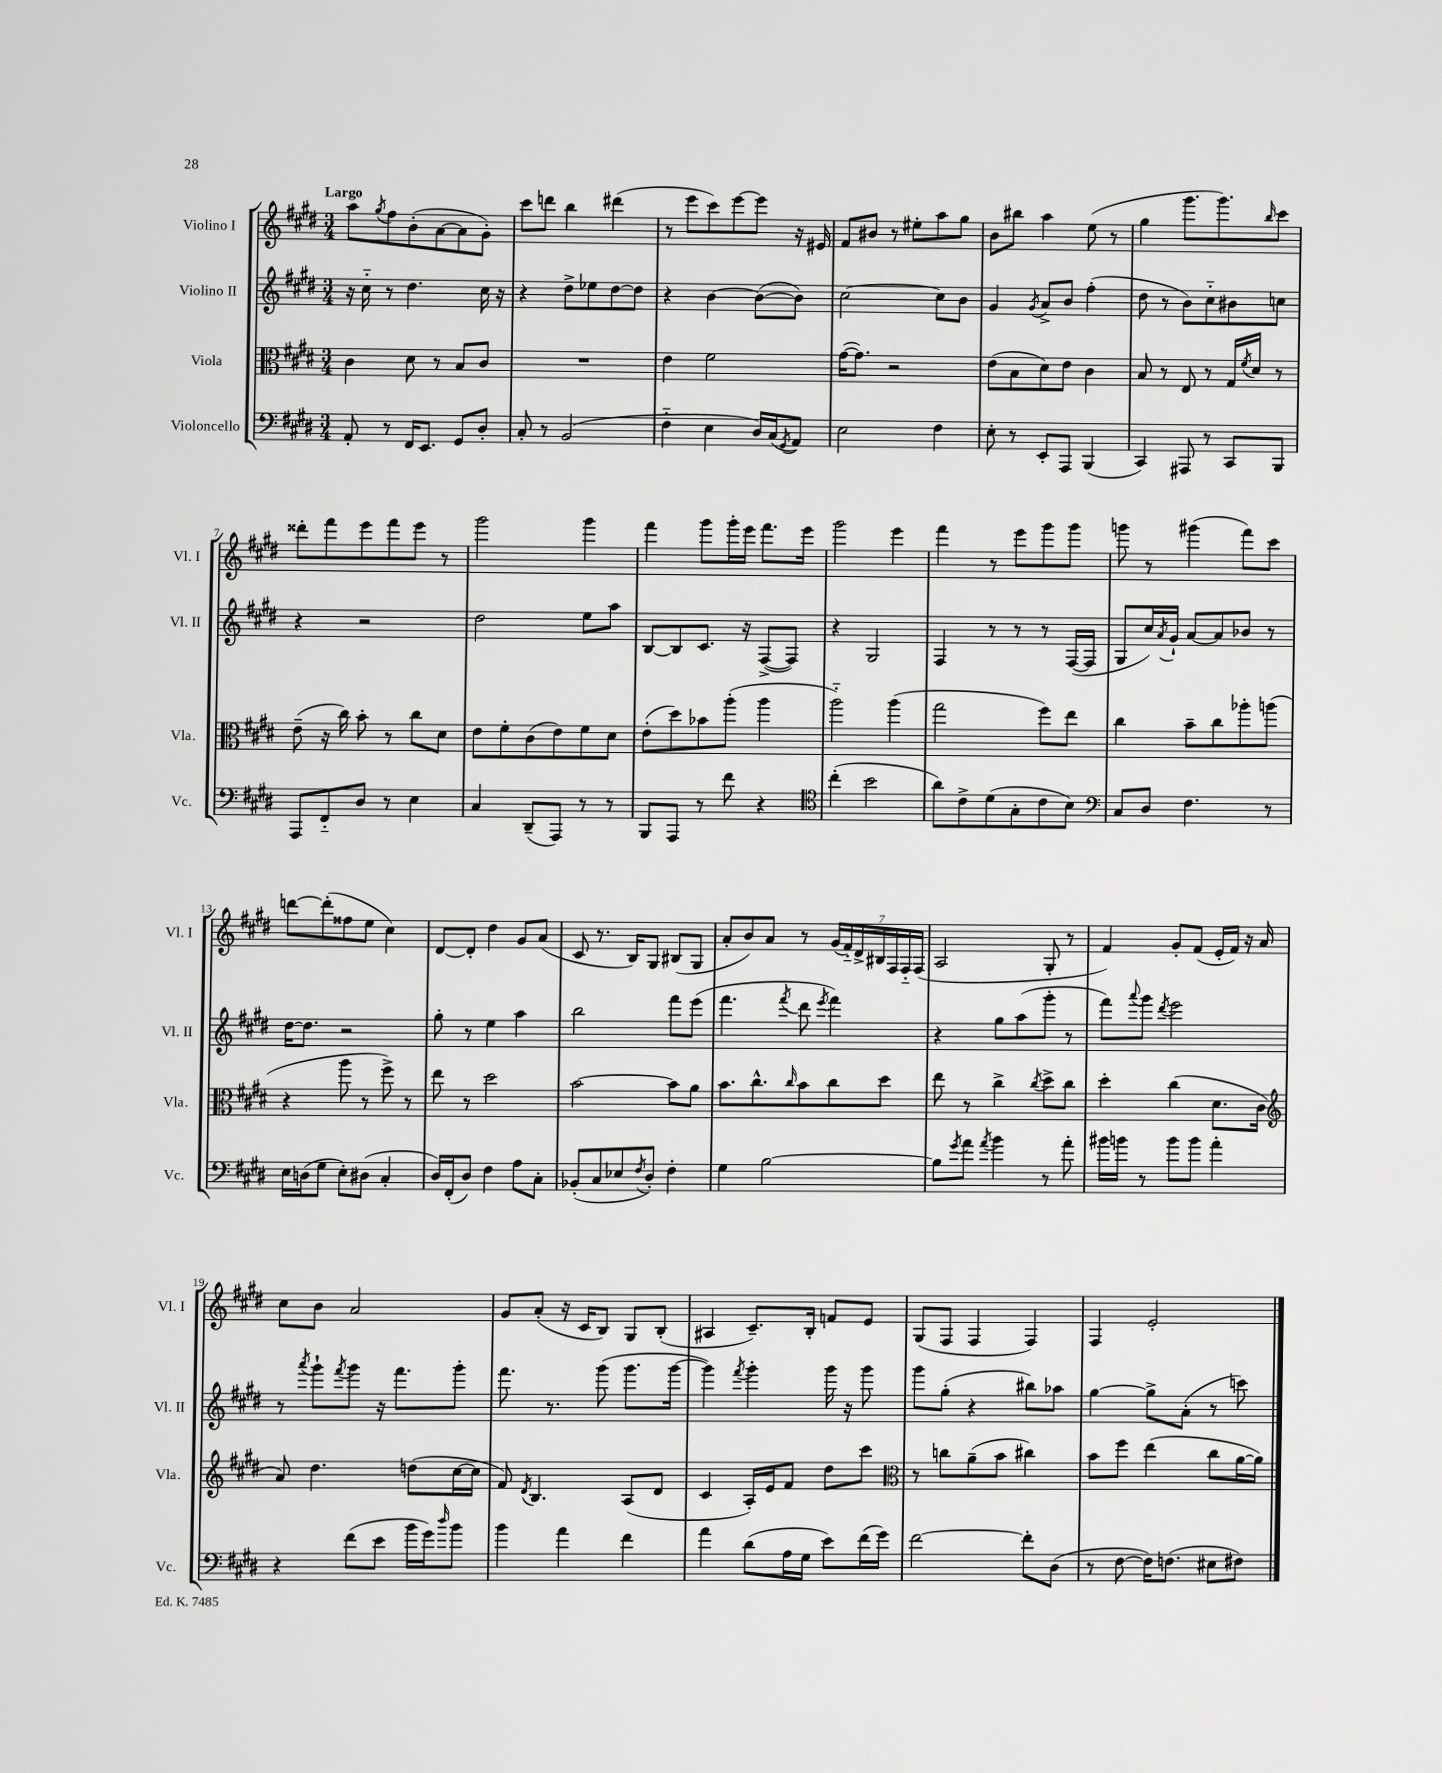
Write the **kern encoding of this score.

**kern	**kern	**kern	**kern
*staff4	*staff3	*staff2	*staff1
*clefF4	*clefC3	*clefG2	*clefG2
*k[f#c#g#d#]	*k[f#c#g#d#]	*k[f#c#g#d#]	*k[f#c#g#d#]
*M3/4	*M3/4	*M3/4	*M3/4
8AA'/	4c#\	16r	8aa\L
.	.	16cc#'~\	.
.	.	.	8qgg#/
8r	.	8r	8ff#\
16FF#/LK	8d#\	4.dd#\	(8b'\
8.EE/J	.	.	.
.	8r	.	[8a\
8GG#/L	8B/L	.	8a\]
8D#'/J	8c#/J	16cc#\	8g#'\J)
.	.	16r	.
=	=	=	=
8C#'/	2.r	4r	8ccc#\L
8r	.	.	8ddd\J
(2BB/	.	8dd#^\L	4bb\
.	.	8ee-\	.
.	.	[8dd#\	(4ddd#\
.	.	8dd#\]J	.
=	=	=	=
4F#'~\	4e\	4r	8r
.	.	.	8eee\L
4E\	2f#\	[4b\	8ccc#\)
.	.	.	[8eee\
16D#/LL)	.	(8b\_L	8eee\]J
(16C#/J	.	.	.
8qGG#/	.	.	.
8AA/J)	.	8b\]J)	16r
.	.	.	16e#/
=	=	=	=
2E\	([16g#\LK	[2cc#\	8f#/L
.	8.g#\]J)	.	.
.	.	.	8b#/J
.	2r	.	8r
.	.	.	8ee#'\L
4F#\	.	8cc#\]L	8aa\
.	.	8b\J	8gg#\J
=	=	=	=
8E'\	(8e\L	4g#/	8b\L
8r	8B\	.	8bb#\J
.	.	8qg#/	.
8EE'/L	8d#\)	8a^/L	4aa\
8AAA/J	8e\J	8b/J	.
(4BBB/	4c#\	(4ff#'\	(8ee\
.	.	.	8r
=	=	=	=
4CC#/)	8B/	8dd#\	4gg#\
.	8r	8r	.
8AAA#/	8E/	8b\L)	8.ggg#\L
8r	8r	8cc#'~\	.
.	.	.	8.ggg#\)
8CC#/L	16G#/LL	8b#\	.
.	8qf#/	.	.
.	16d#/JJ	.	.
.	.	.	16qqbb/
8BBB/J	8r	8cc\J	8ccc#\J
=	=	=	=
8AAA/L	(8e~\	4r	8ddd##'\L
8FF#'~/	16r	.	8fff#\
.	16cc#\)	.	.
8D#/J	8b'\	2r	8eee\
8r	8r	.	8fff#\
4E\	8cc#\L	.	8eee\J
.	8d#\J	.	8r
=	=	=	=
4C#/	8e\L	2dd#\	2ggg#\
.	8f#'\	.	.
(8DD#~/L	(8c#\	.	.
8AAA/J)	8e\)	.	.
8r	8f#\	8ee\L	4ggg#\
8r	8d#\J	8aa\J	.
=	=	=	=
8BBB/L	(8e'\L	[8B/L	4fff#\
8AAA/J	8dd#\)	8B/]	.
8r	8b-\	8.c#/J	8ggg#\L
8f#\	(8aa'\J	.	16ggg#'\L
.	.	16r	16eee\JJ
4r	4aa\	([8F#^/L	8.fff#\L
.	.	8F#/]J)	.
.	.	.	16eee\Jk
=	=	=	=
*clefC4	*	*	*
(4cc#'\	2aa'~\)	4r	2ggg#\
2b\	.	2G#/	.
.	(4aa\	.	4eee\
=	=	=	=
8a\L)	2gg#\	4F#/	4fff#\
8c#^\	.	.	.
(8d#\	.	8r	8r
8G#'\	.	8r	8eee\L
8c#\	8ff#\L)	8r	8ggg#\
8B\J)	8ee\J	([16F#/LL	8ggg#\J
.	.	16F#/]JJ	.
=	=	=	=
*clefF4	*	*	*
8C#/L	4cc#\	8G#/L	8ggg\
8D#/J	.	16cc#/L)	8r
.	.	8qa/	.
.	.	16g#`/JJ	.
4.F#\	8b~\L	[8a/L	(4ggg#\
.	8cc#\	8a/]	.
.	8aa-'\	8b-/J	8fff#\L)
8r	(8aa\J	8r	8ccc#\J
=	=	=	=
16E\LL	4r	[16dd#\LK	[8ddd\L
(16D\J	.	8.dd#\]J	.
8G#\J	.	.	(8ddd'\]
8E'\L)	8aa\	2r	8ff##\
(8D#\J	8r	.	8ee\J
4C#'/	8ff#^\)	.	4cc#\)
.	8r	.	.
=	=	=	=
16D#/LL)	8ee\	8gg#'\	[8d#/L
(16FF#'/J	.	.	.
8D#/J)	8r	8r	8d#'/]J
4F#\	2dd#\	4ee\	4dd#\
8A\L	.	4aa\	8g#/L
8C#'\J	.	.	(8a/J
=	=	=	=
(8BB-'/L	[2b\	2bb\	8c#/
8C#/	.	.	8.r
8E-/	.	.	.
.	.	.	16B/LK)
8qF#/	.	.	.
8D#'/J)	.	.	8G#/J
4F#'\	8b\]L	8fff#\L	(8B#/L
.	8a\J	(8eee\J	8G#/J
=	=	=	=
4G#\	8.b\L	4.fff#\	8a'/L
.	.	.	8b/)
.	8.cc#^^\	.	.
[2B\	.	.	8a/J
.	16qqcc#/	8qfff#/	.
.	8b\	8ddd#\	8r
.	.	8qeee/	.
.	8cc#\	4fff#\)	(28g#/LL
.	.	.	28f#'~/)
.	.	.	28d#^/
.	.	.	28B#/
.	8dd#\J	.	.
.	.	.	28F#/
.	.	.	28F#'~/
.	.	.	(28F#/JJ
=	=	=	=
8B\]L	8ee\	4r	2A/
8qg#/	.	.	.
8a\J	8r	.	.
8qa/	.	.	.
4b\	4cc#^\	8gg#\L	.
.	.	(8aa\	.
.	8qcc#/	.	.
8r	8dd#^\L	8ggg#'\J	8G#'/
8a'\	8cc#\J	8r	8r
=	=	=	=
16b#\LL	4dd#'\	8fff#\L)	4f#/)
16b\JJ	.	.	.
.	.	8qqaaa/	.
8r	.	8ggg#\J	.
.	.	8qddd#/	.
8b\L	(4cc#\	2eee\	8g#'/L
8b\J	.	.	(8f#/J
4a'\	8.d#\L	.	16e'/LL
.	.	.	16f#/JJ)
.	.	.	16r
.	16c#\Jk	.	16a/
=	=	=	=
*	*clefG2	*	*
4r	8a/)	8r	8cc#\L
.	.	8qaaa/	.
.	4.dd#\	8ggg#`\L	8b\J
.	.	8qfff#/	.
(8f#\L	.	8ggg#\J	2a/
8e\J	.	16r	.
.	.	8.fff#\L	.
16b\LL	(8dd\L	.	.
16g#\J)	.	.	.
16qqdd#/	.	.	.
8b\J	[16cc#\L	8ggg#'\J	.
.	16cc#\]JJ	.	.
=	=	=	=
4b\	8f#/)	8.fff#\	8g#/L
.	8qd#/	.	.
.	4.B/	.	(8a'/J
.	.	8.r	.
4a\	.	.	16r
.	.	.	16c#/LK
.	.	(8ggg#\	8B/J)
4f#\	(8A/L	8.ggg#\L	8G#/L
.	8d#/J	.	(8B'/J
.	.	[16ggg#\Jk	.
=	=	=	=
4a\	4c#/	4ggg#\])	4A#/
.	.	8qfff#/	.
(8d#\L	16A'/LL)	4ggg#'\	8.c#~/L)
.	16e/J	.	.
16A\L	8f#/J	.	.
16G#\JJ	.	.	16B'/Jk
8e\L)	8dd#\L	16ggg#\	8f/L
.	.	16r	.
(16f#\L	8ccc#\J	8ggg#\	8e/J
16g#\JJ)	.	.	.
=	=	=	=
*	*clefC3	*	*
[2f#\	8r	8ggg#\L	(8G#/L
.	8cc\L	(8gg#'\J	8F#/J
.	(8a~\	4r	4F#/
.	8b\J	.	.
8f#'\]L	4cc#\)	8bb#\L)	4F#/)
(8D#\J	.	8aa-\J	.
=	=	=	=
8r	8b\L	[4gg#\	4F#/
[8F#\	8ff#\J	.	.
16F#\]LK)	(4ee\	8gg#^\]L	2e'/
(8.F\J	.	.	.
.	.	(8a'\J	.
8E#\L	8cc#\L	8r	.
8F#\J)	[16a\L	8ccc\)	.
.	16a\]JJ)	.	.
==	==	==	==
*-	*-	*-	*-
